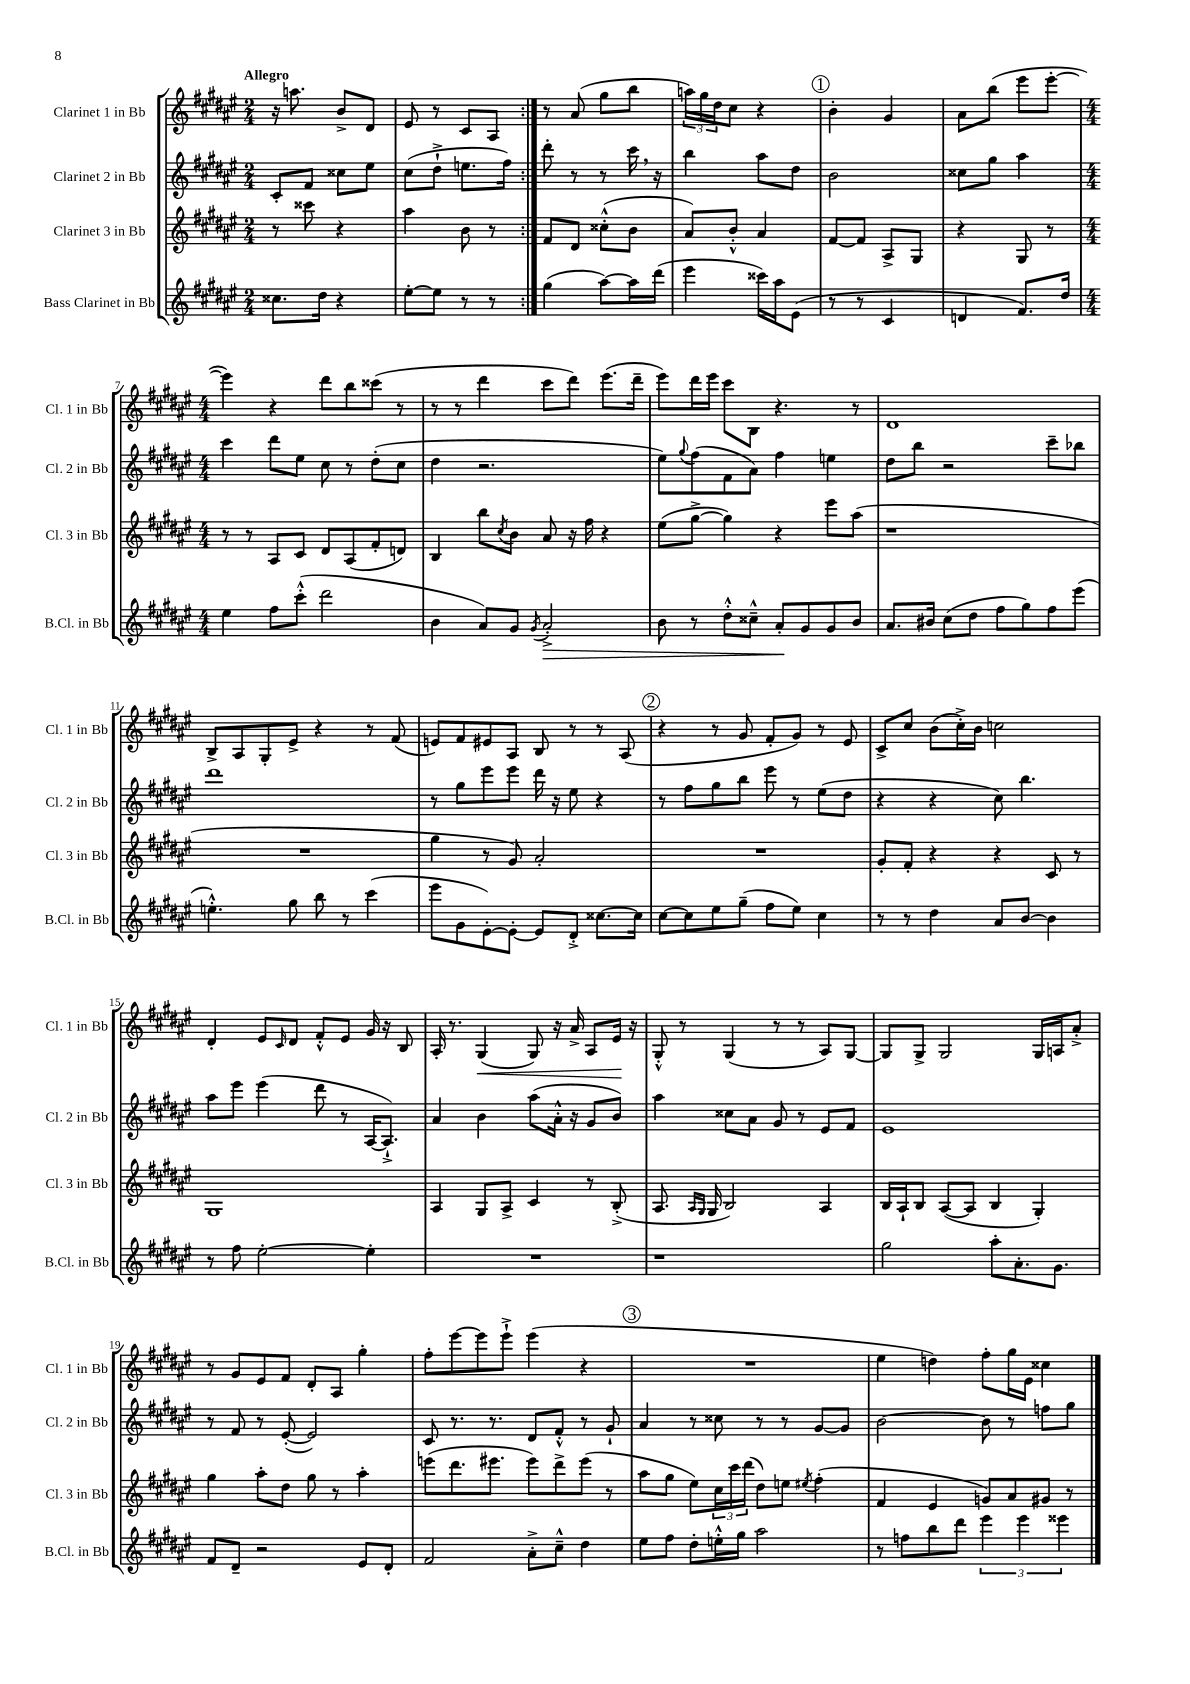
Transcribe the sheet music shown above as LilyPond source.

<<
\new StaffGroup <<
\new Staff = "s0" \with { instrumentName = "Clarinet 1 in Bb" shortInstrumentName = "Cl. 1 in Bb" } {
    \clef treble \key fis \major \numericTimeSignature \time 2/4 \tempo "Allegro"
    \repeat volta 2 { r16 a''8. b'8-> dis'8 |
    eis'8 r8 cis'8 ais8 | }
    r8 ais'8( gis''8 b''8 |
    \tuplet 3/2 { a''16) gis''16 dis''16 } cis''8 r4 |
    \mark \markup { \circle "1" } b'4-. gis'4 |
    ais'8 b''8( eis'''8 eis'''8~-. |
    \numericTimeSignature \time 4/4 eis'''4) r4 dis'''8 b''8 cisis'''8( r8 |
    r8 r8 dis'''4 cis'''8 dis'''8) eis'''8.( dis'''16-- |
    eis'''8) dis'''16 eis'''16 cis'''8 b8 r4. r8 |
    dis'1 |
    b8-> ais8 gis8-. eis'8-> r4 r8 fis'8( |
    e'8) fis'8 eis'8 ais8 b8 r8 r8 ais8( |
    \mark \markup { \circle "2" } r4 r8 gis'8 fis'8-. gis'8) r8 eis'8 |
    cis'8-> cis''8 b'8( cis''16-.->) b'16 c''2 |
    dis'4-. eis'8 \grace { cis'16 } dis'8 fis'8-.-^ eis'8 gis'16 r16 b8 |
    ais16-. r8. gis4\<( gis8) r16 ais'16-> ais8 eis'16\! r16 |
    gis8-.-^ r8 gis4( r8 r8 ais8) gis8~ |
    gis8 gis8-> gis2 gis16 a16 ais'8-.-> |
    r8 gis'8 eis'8 fis'8 dis'8-. ais8 gis''4-. |
    fis''8-. eis'''8~ eis'''8 eis'''8-!-> eis'''4( r4 |
    \mark \markup { \circle "3" } R1 |
    eis''4 d''4) fis''8-. gis''16 eis'16 cisis''4 \bar "|." |
}
\new Staff = "s1" \with { instrumentName = "Clarinet 2 in Bb" shortInstrumentName = "Cl. 2 in Bb" } {
    \clef treble \key fis \major \numericTimeSignature \time 2/4
    \repeat volta 2 { cis'8-. fis'8 cisis''8 eis''8 |
    cis''8( dis''8-!-> e''8. fis''16) | }
    dis'''8-. r8 r8 cis'''16 \breathe r16 |
    b''4 ais''8 dis''8 |
    \mark \markup { \circle "1" } b'2 |
    cisis''8 gis''8 ais''4 |
    \numericTimeSignature \time 4/4 cis'''4 dis'''8 eis''8 cis''8 r8 dis''8-.( cis''8 |
    dis''4 r2. |
    eis''8) \appoggiatura { gis''8 } fis''8( fis'8 ais'8) fis''4 e''4 |
    dis''8 b''8 r2 cis'''8-- bes''8 |
    dis'''1 |
    r8 gis''8 eis'''8 eis'''8 dis'''16 r16 eis''8 r4 |
    \mark \markup { \circle "2" } r8 fis''8 gis''8 b''8 eis'''8 r8 eis''8( dis''8 |
    r4 r4 cis''8) b''4. |
    ais''8 eis'''8 eis'''4( dis'''8 r8 ais16~ ais8.-!->) |
    ais'4 b'4 ais''8( ais'16-.-^ r16 gis'8 b'8) |
    ais''4 cisis''8 ais'8 gis'8 r8 eis'8 fis'8 |
    eis'1 |
    r8 fis'8 r8 eis'8~-.( eis'2) |
    cis'8 r8. r8. dis'8 fis'8-.-^ r8 gis'8-! |
    \mark \markup { \circle "3" } ais'4 r8 cisis''8 r8 r8 gis'8~ gis'8 |
    b'2~ b'8 r8 f''8 gis''8 \bar "|." |
}
\new Staff = "s2" \with { instrumentName = "Clarinet 3 in Bb" shortInstrumentName = "Cl. 3 in Bb" } {
    \clef treble \key fis \major \numericTimeSignature \time 2/4
    \repeat volta 2 { r8 cisis'''8 r4 |
    ais''4 b'8 r8 | }
    fis'8 dis'8 cisis''8-.-^( b'8 |
    ais'8) b'8-.-^ ais'4 |
    \mark \markup { \circle "1" } fis'8~ fis'8 ais8-> gis8 |
    r4 gis8 r8 |
    \numericTimeSignature \time 4/4 r8 r8 ais8 cis'8 dis'8 ais8( fis'8-. d'8) |
    b4 b''8 \acciaccatura { cis''8 } b'8 ais'8 r16 fis''16 r4 |
    eis''8( gis''8~-> gis''4) r4 eis'''8 ais''8( |
    r1 |
    R1 |
    gis''4 r8 gis'8) ais'2-. |
    \mark \markup { \circle "2" } R1 |
    gis'8-. fis'8-. r4 r4 cis'8 r8 |
    gis1 |
    ais4 gis8 ais8-> cis'4 r8 b8-.->( |
    ais8. \grace { ais16 gis16 } gis16 b2) ais4 |
    b16 ais16-! b8 ais8~( ais8 b4 gis4-.) |
    gis''4 ais''8-. dis''8 gis''8 r8 ais''4-. |
    e'''8( dis'''8. eis'''8. eis'''8) dis'''8-> eis'''8( r8 |
    \mark \markup { \circle "3" } ais''8 gis''8 eis''8) \tuplet 3/2 { cis''16 cis'''16 dis'''16( } dis''8) e''8 \acciaccatura { eis''8 } fis''4-.( |
    fis'4 eis'4 g'8) ais'8 gis'8 r8 \bar "|." |
}
\new Staff = "s3" \with { instrumentName = "Bass Clarinet in Bb" shortInstrumentName = "B.Cl. in Bb" } {
    \clef treble \key fis \major \numericTimeSignature \time 2/4
    \repeat volta 2 { cisis''8. dis''16 r4 |
    eis''8~-. eis''8 r8 r8 | }
    gis''4( ais''8~) ais''16 dis'''16( |
    eis'''4 cisis'''16) ais''16 eis'8( |
    \mark \markup { \circle "1" } r8 r8 cis'4 |
    d'4 fis'8.) dis''16 |
    \numericTimeSignature \time 4/4 eis''4 fis''8 cis'''8-.-^( dis'''2 |
    b'4 ais'8) gis'8 \acciaccatura { gis'8 } ais'2-.->\> |
    b'8 r8 dis''8-.-^ cisis''8---^ ais'8-.\! gis'8 gis'8 b'8 |
    ais'8. bis'16 cis''8( dis''8 fis''8 gis''8) fis''8 eis'''8( |
    e''4.-.-^) gis''8 b''8 r8 cis'''4( |
    eis'''8 gis'8 eis'8~-.) eis'8~-. eis'8 dis'8-.-> cisis''8.~ cisis''16 |
    \mark \markup { \circle "2" } cis''8~ cis''8 eis''8 gis''8--( fis''8 eis''8) cis''4 |
    r8 r8 dis''4 ais'8 b'8~ b'4 |
    r8 fis''8 eis''2~-. eis''4-. |
    R1 |
    r1 |
    gis''2 ais''8-. ais'8.-. gis'8. |
    fis'8 dis'8-- r2 eis'8 dis'8-. |
    fis'2 ais'8-.-> cis''8---^ dis''4 |
    \mark \markup { \circle "3" } eis''8 fis''8 dis''8-. e''16-.-^ gis''16 ais''2 |
    r8 f''8 b''8 dis'''8 \tuplet 3/2 { eis'''4 eis'''4 eisis'''4 } \bar "|." |
}
>>
>>
